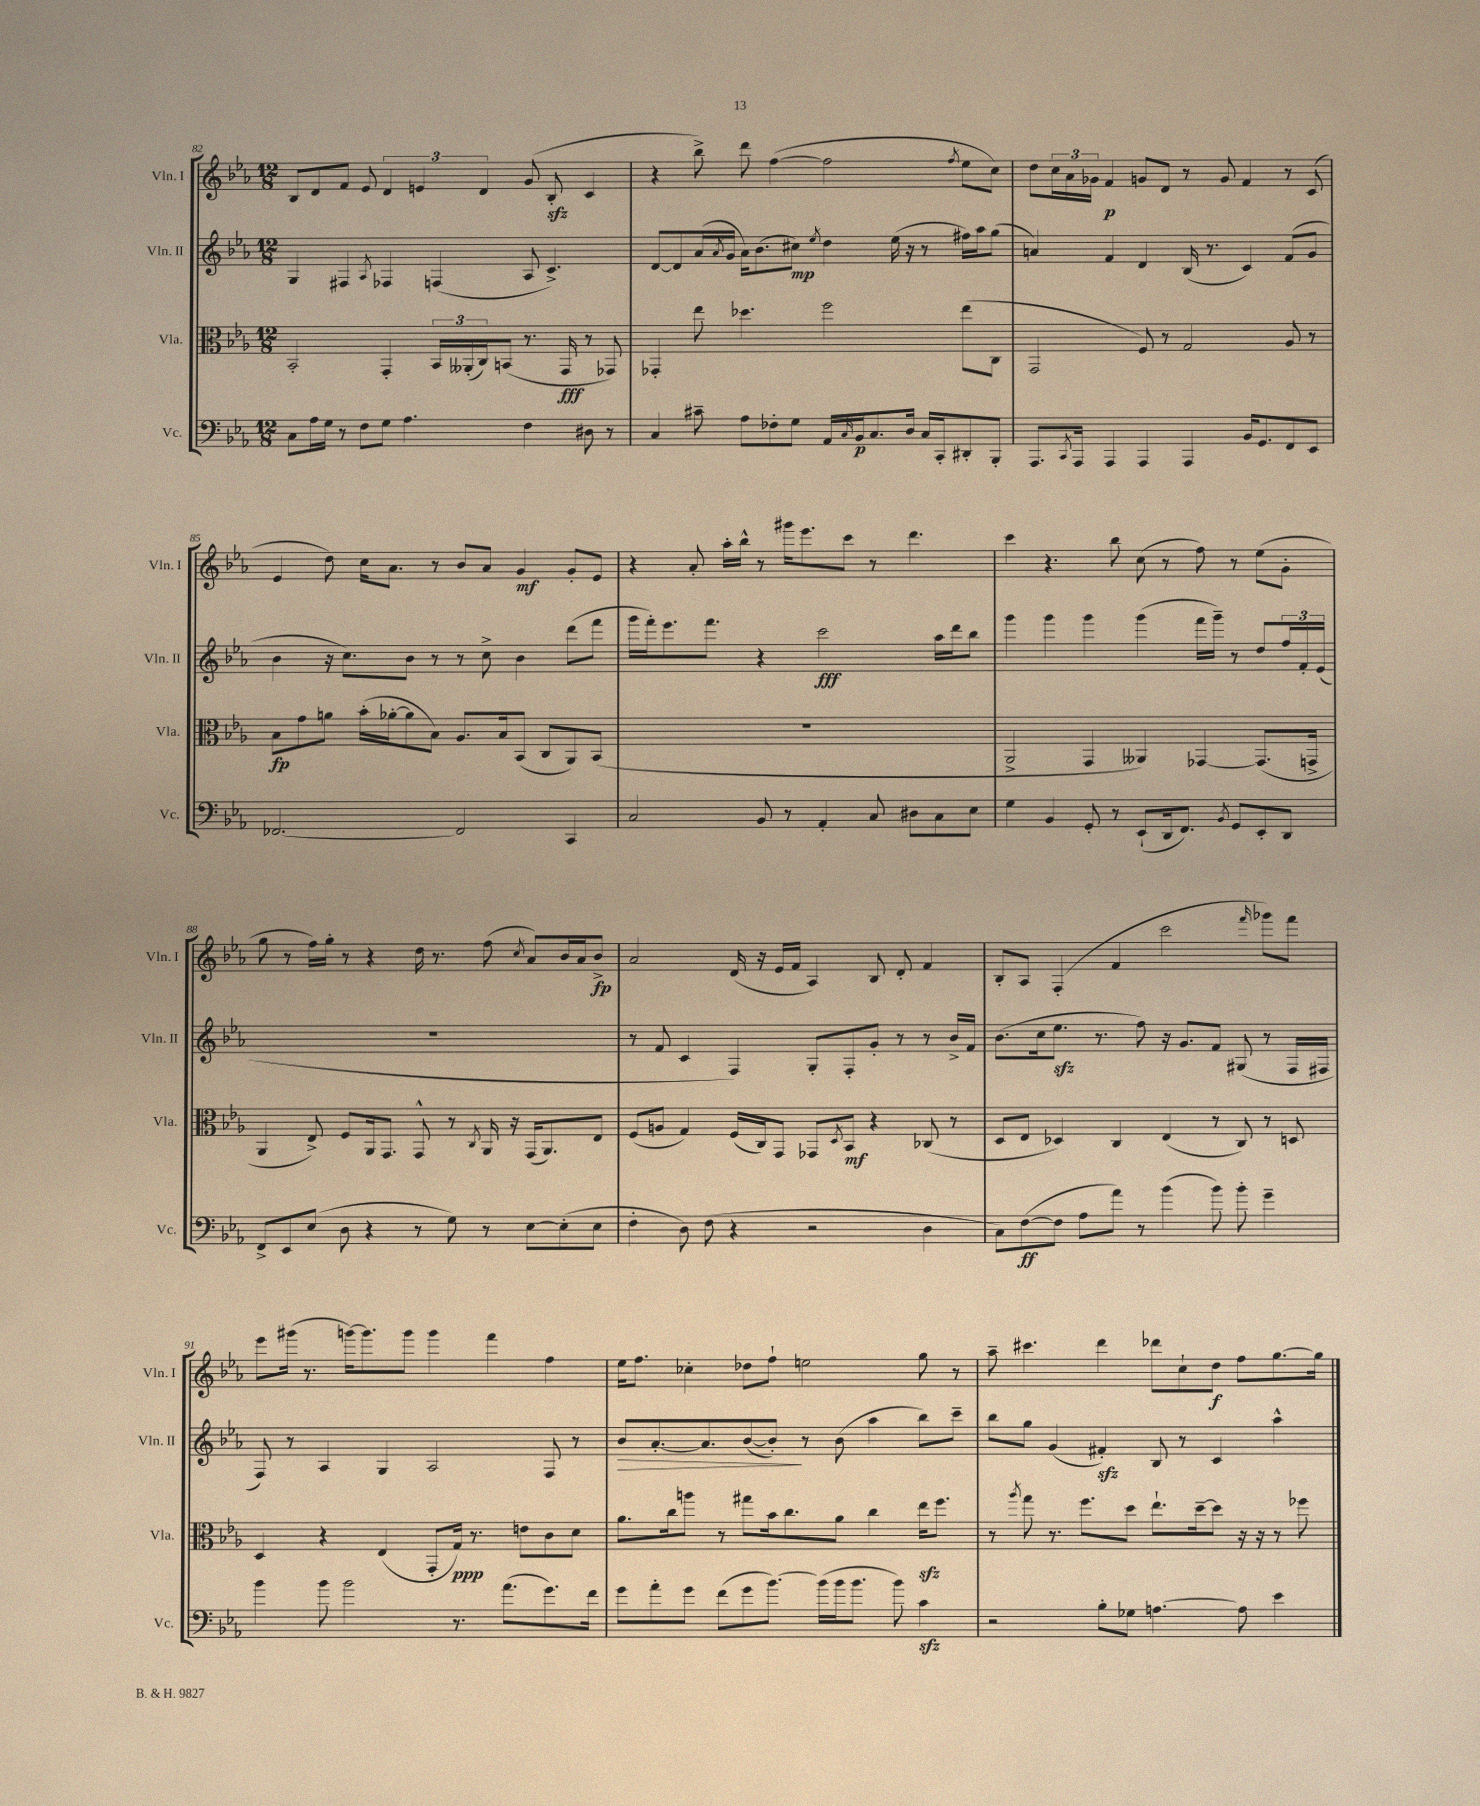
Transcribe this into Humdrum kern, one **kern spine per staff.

**kern	**dynam	**kern	**dynam	**kern	**dynam	**kern	**dynam
*part4	*part4	*part3	*part3	*part2	*part2	*part1	*part1
*staff4	*staff4	*staff3	*staff3	*staff2	*staff2	*staff1	*staff1
*I"Vc.	*	*I"Vla.	*	*I"Vln. II	*	*I"Vln. I	*
*I'Vc.	*	*I'Vla.	*	*I'Vln. II	*	*I'Vln. I	*
*clefF4	*	*clefC3	*	*clefG2	*	*clefG2	*
*k[b-e-a-]	*	*k[b-e-a-]	*	*k[b-e-a-]	*	*k[b-e-a-]	*
*M12/8	*	*M12/8	*	*M12/8	*	*M12/8	*
=82	=82	=82	=82	=82	=82	=82	=82
8C\L	.	2BB-'/	.	4G/	.	8B-/L	.
16A-\L	.	.	.	.	.	8d/	.
16G\JJ	.	.	.	.	.	.	.
8r	.	.	.	4F#X/	.	8f/J	.
8F\L	.	.	.	.	.	8e-/	.
.	.	.	.	8qA-/	.	.	.
8G\J	.	4GG'/	.	4F-X/	.	6d/	.
4.A-\	.	.	.	.	.	.	.
.	.	.	.	.	.	6en/	.
.	.	24BB-/LL	.	(4Fn/	.	.	.
.	.	(24AA--X'/	.	.	.	.	.
.	.	24C/J)	.	.	.	6d/	.
.	.	(8BBn/J	.	.	.	.	.
4F\	.	8.r	.	8A-/	.	(8g/	.
.	.	.	.	4.c^/)	.	8B-zz'/	.
.	.	16GG/	fff	.	.	.	.
8D#X\	.	8r	.	.	.	4c/	.
8r	.	8GG-X/)	.	.	.	.	.
=83	=83	=83	=83	=83	=83	=83	=83
4C/	.	4GG-X'/	.	[8d/L	.	4r	.
.	.	.	.	8d/]	.	.	.
8c#X~\	.	8ee-\	.	(16a-/L	.	8bb-^\)	.
.	.	.	.	8qa-/	.	.	.
.	.	.	.	16g/JJ	.	.	.
8A-\L	.	4.dd-X\	.	16a-\KL)	.	8ddd\	.
.	.	.	.	(8.b-\	.	.	.
8F-X'\	.	.	.	.	.	([4ff\	.
8G\J	.	.	.	8cc#X\J)	mp	.	.
.	.	.	.	8qee-/	.	.	.
16AA-/LL	.	2ff\	.	4dd\	.	2ff\]	.
16qqC/	.	.	.	.	.	.	.
16BB-/J	p	.	.	.	.	.	.
8.C/	.	.	.	.	.	.	.
.	.	.	.	(16ee-\	.	.	.
16D/Jk	.	.	.	16r	.	.	.
16C/LL	.	.	.	8r	.	.	.
16CC'/J	.	.	.	.	.	.	.
.	.	.	.	.	.	8qff/	.
8DD#X'/	.	(8ee-\L	.	16ff#X\LL)	.	8ee-\L	.
.	.	.	.	16aa-\J	.	.	.
8BBB-'/J	.	8C\J	.	(8gg\J	.	8cc\J)	.
=84	=84	=84	=84	=84	=84	=84	=84
8.AAA-/L	.	2GG/	.	4an/)	.	8dd\L	.
.	.	.	.	.	.	24cc\L	.
.	.	.	.	.	.	24a-\	.
8qCC/	.	.	.	.	.	.	.
16AAA-/Jk	.	.	.	.	.	.	.
.	.	.	.	.	.	24g-X\JJ	.
4AAA-/	.	.	.	4f/	.	4f/	p
4AAA-/	.	8F/)	.	4d/	.	8gn/L	.
.	.	8r	.	.	.	8d/J	.
4AAA-/	.	2G/	.	(16B-/	.	8r	.
.	.	.	.	8.r	.	.	.
.	.	.	.	.	.	8g/	.
16BB-/KL	.	.	.	4c/)	.	4f/	.
8.GG/	.	.	.	.	.	.	.
8FF/	.	8A-/	.	(8f/L	.	8r	.
8EE-/J	.	8r	.	8g/J	.	(8c/	.
!!LO:LB:g=z
=85	=85	=85	=85	=85	=85	=85	=85
[2.FF-X/	.	8B-\L	fp	4b-\	.	4e-/	.
.	.	8g\	.	.	.	.	.
.	.	8an\J	.	16r	.	8dd\)	.
.	.	.	.	8.cc\L)	.	.	.
.	.	(16b-'\LL	.	.	.	16cc\KL	.
.	.	[16a-X'\J	.	.	.	8.a-\J	.
.	.	8a-\]	.	8b-\J	.	.	.
.	.	8B-\J)	.	8r	.	8r	.
2FF-/]	.	8.A-/L	.	8r	.	8b-/L	.
.	.	.	.	8cc^\	.	8a-/J	.
.	.	16B-/k	.	.	.	.	.
.	.	(8BB-/J	.	4b-\	.	4g/	mf
.	.	8C/L	.	.	.	.	.
4CC/	.	8AA-/)	.	(8ddd\L	.	8g'/L	.
.	.	(8BB-/J	.	8fff\J	.	8e-/J	.
=86	=86	=86	=86	=86	=86	=86	=86
2C/	.	1.r	.	16ggg\LL	.	4r	.
.	.	.	.	16fff'\J)	.	.	.
.	.	.	.	8.eee-\	.	.	.
.	.	.	.	.	.	8a-'/	.
.	.	.	.	8.fff\J	.	.	.
.	.	.	.	.	.	16aa-'\LL	.
.	.	.	.	.	.	16bb-^^\JJ	.
8BB-/	.	.	.	4r	.	8r	.
8r	.	.	.	.	.	16ggg#X\KL	.
.	.	.	.	.	.	8.eee-\	.
4AA-'/	.	.	.	2ccc\	fff	.	.
.	.	.	.	.	.	8ccc\J	.
8C/	.	.	.	.	.	8r	.
8D#X\L	.	.	.	.	.	4.ddd\	.
8C\	.	.	.	16aa-\LL	.	.	.
.	.	.	.	16ddd\J	.	.	.
8E-\J	.	.	.	8bb-\J	.	.	.
=87	=87	=87	=87	=87	=87	=87	=87
4G\	.	2AA-^/	.	4ggg\	.	4ccc\	.
4BB-/	.	.	.	4ggg\	.	4.r	.
8GG'/	.	4GG/	.	4ggg\	.	.	.
8r	.	.	.	.	.	8bb-\	.
(8EE-`/L	.	4AA--X/)	.	(4ggg\	.	(8cc\	.
16DD/k	.	.	.	.	.	8r	.
8.FF/J)	.	.	.	.	.	.	.
.	.	[4GG-X/	.	16fff\LL	.	8ff\)	.
.	.	.	.	16ggg~\JJ)	.	.	.
8qBB-/	.	.	.	.	.	.	.
8GG/L	.	.	.	8r	.	8r	.
8EE-'/	.	(8.GG-/L]	.	8dd/L	.	(8ee-\L	.
8DD/J	.	.	.	24ff/L	.	8g'\J	.
.	.	.	.	24f'/	.	.	.
.	.	16GGn^/Jk	.	.	.	.	.
.	.	.	.	(24e-/JJ	.	.	.
!!LO:LB:g=z
=88	=88	=88	=88	=88	=88	=88	=88
8FF^/L	.	4AA-/	.	1.r	.	8gg\	.
8EE-/	.	.	.	.	.	8r	.
(8E-/J	.	8E-^/)	.	.	.	16ff\LL)	.
.	.	.	.	.	.	16gg'\JJ	.
8D\	.	8F/L	.	.	.	8r	.
4r	.	16AA-/k	.	.	.	4r	.
.	.	8.GG/J	.	.	.	.	.
8r	.	8GG^^/	.	.	.	16dd\	.
.	.	.	.	.	.	8.r	.
8G\)	.	8r	.	.	.	.	.
.	.	8qC/	.	.	.	.	.
8r	.	16AA-/	.	.	.	(8ff\	.
.	.	16r	.	.	.	.	.
.	.	.	.	.	.	8qcc/	.
[8E-\L	.	(16GG/KL	.	.	.	8a-/L)	.
.	.	8.AA-/)	.	.	.	.	.
(8E-'\]	.	.	.	.	.	16b-/L	.
.	.	.	.	.	.	16a-/J	.
8E-\J	.	8E-/J	.	.	.	8b-^/J	fp
=89	=89	=89	=89	=89	=89	=89	=89
4F'\	.	(8F/L	.	8r	.	2a-/	.
.	.	8An/J	.	8f/	.	.	.
8D\)	.	4G/)	.	4c/	.	.	.
(8F\	.	.	.	.	.	.	.
4r	.	(16F/LL	.	4F/)	.	(16d/	.
.	.	16C/J)	.	.	.	16r	.
.	.	8GG/J	.	.	.	16e-/LL	.
.	.	.	.	.	.	16f/JJ	.
2r	.	8GG-X/L	.	8G'/L	.	4A-/)	.
.	.	8qD/	.	.	.	.	.
.	.	8BB-/J	mf	8F'/	.	.	.
.	.	4r	.	8g'/J	.	8B-/	.
.	.	.	.	8r	.	8d'/	.
4D\	.	(8C-X/	.	8r	.	4f/	.
.	.	8r	.	16b-^/LL	.	.	.
.	.	.	.	16f/JJ	.	.	.
=90	=90	=90	=90	=90	=90	=90	=90
8C\L)	.	8D/L	.	(8.b-\L	.	8B-'/L	.
([8F\	ff	8E-/J	.	.	.	8A-/J	.
.	.	.	.	16cc\k	.	.	.
8F\J]	.	4D-X/)	.	8.ee-zz\J	.	(4F'/	.
8A-\L	.	.	.	.	.	.	.
.	.	.	.	8.r	.	.	.
8a-\J)	.	4C/	.	.	.	4f/	.
8r	.	.	.	8ff\)	.	.	.
(4b-\	.	(4E-/	.	16r	.	2ccc\	.
.	.	.	.	8.g/L	.	.	.
8b-\)	.	8r	.	8f/J	.	.	.
8b-'\	.	8C/)	.	(8G#X/	.	.	.
.	.	.	.	.	.	16qqfff/	.
4g~\	.	8r	.	8r	.	8ggg-X\L)	.
.	.	8Dn/	.	16F/LL	.	8fff\J	.
.	.	.	.	16F#X/JJ	.	.	.
!!LO:LB:g=z
=91	=91	=91	=91	=91	=91	=91	=91
4b-\	.	4D/	.	8F/)	.	8eee-\L	.
.	.	.	.	8r	.	(16ggg#X\Jk	.
.	.	.	.	.	.	8.r	.
8b-\	.	4r	.	4A-/	.	.	.
2b-\	.	.	.	.	.	[16gggn\KL)	.
.	.	.	.	.	.	8.ggg\]	.
.	.	(4E-/	.	4G/	.	.	.
.	.	.	.	.	.	8ggg\J	.
.	.	8GG'/L	.	2A-/	.	4ggg\	.
8.r	.	16G/Jk)	ppp	.	.	.	.
.	.	8.r	.	.	.	.	.
.	.	.	.	.	.	4fff\	.
(8.a-\L	.	.	.	.	.	.	.
.	.	8en\L	.	.	.	.	.
8.g\)	.	8c\	.	8F/	.	4ff\	.
.	.	8d\J	.	8r	.	.	.
16f\Jk	.	.	.	.	.	.	.
=92	=92	=92	=92	=92	=92	=92	=92
!	!	!	!	!	!LO:HP:b	!	!
8g\L	.	8.a-\L	.	8b-/L	>	16ee-\KL	.
.	.	.	.	.	.	8.ff\J	.
8a-'\	.	.	.	[8.a-'/	.	.	.
.	.	16cc\k	.	.	.	.	.
8g\J	.	8aan\J	.	.	.	4cc-X'\	.
.	.	.	.	8.a-/]	.	.	.
(8f\L	.	8r	.	.	.	.	.
8g\	.	8gg#X\L	.	([8b-/	.	8dd-X\L	.
[8.b-\J)	.	16b-\k	.	8b-'/J])	.	8ff`\J	.
.	.	8.cc\	.	.	.	.	.
.	.	.	.	8r	]	2een\	.
(16b-\LL]	.	.	.	.	.	.	.
16b-\J	.	8a-\J	.	(8b-\	.	.	.
8.b-\J	.	.	.	.	.	.	.
.	.	4cc\	.	4aa-\	.	.	.
8b-\)	.	.	.	.	.	.	.
4czz\	.	16ee-zz\KL	.	8bb-\L)	.	8gg\	.
.	.	8.ff\J	.	.	.	.	.
.	.	.	.	8ccc~\J	.	8r	.
=93	=93	=93	=93	=93	=93	=93	=93
2r	.	8r	.	8bb-\L	.	8aa-~\	.
.	.	8qaa-/	.	.	.	.	.
.	.	8gg\	.	8gg\J	.	4.ccc#X\	.
.	.	8.r	.	(4g/	.	.	.
.	.	8.ff\L	.	.	.	.	.
8B-'\L	.	.	.	4f#Xzz'/)	.	4ddd\	.
8G-X\J	.	8dd\J	.	.	.	.	.
[4.An\	.	8.ee-`\L	.	8B-/	.	8ddd-X\L	.
.	.	.	.	8r	.	8cc`\	.
.	.	[16dd~\k	.	.	.	.	.
.	.	8dd\J]	.	4c/	.	8dd\J	f
8A\]	.	16r	.	.	.	8ff\L	.
.	.	16r	.	.	.	.	.
4e-\	.	8r	.	4aa-^^\	.	[8.gg\	.
.	.	8ff-X\	.	.	.	.	.
.	.	.	.	.	.	16gg\Jk]	.
==	==	==	==	==	==	==	==
*-	*-	*-	*-	*-	*-	*-	*-
